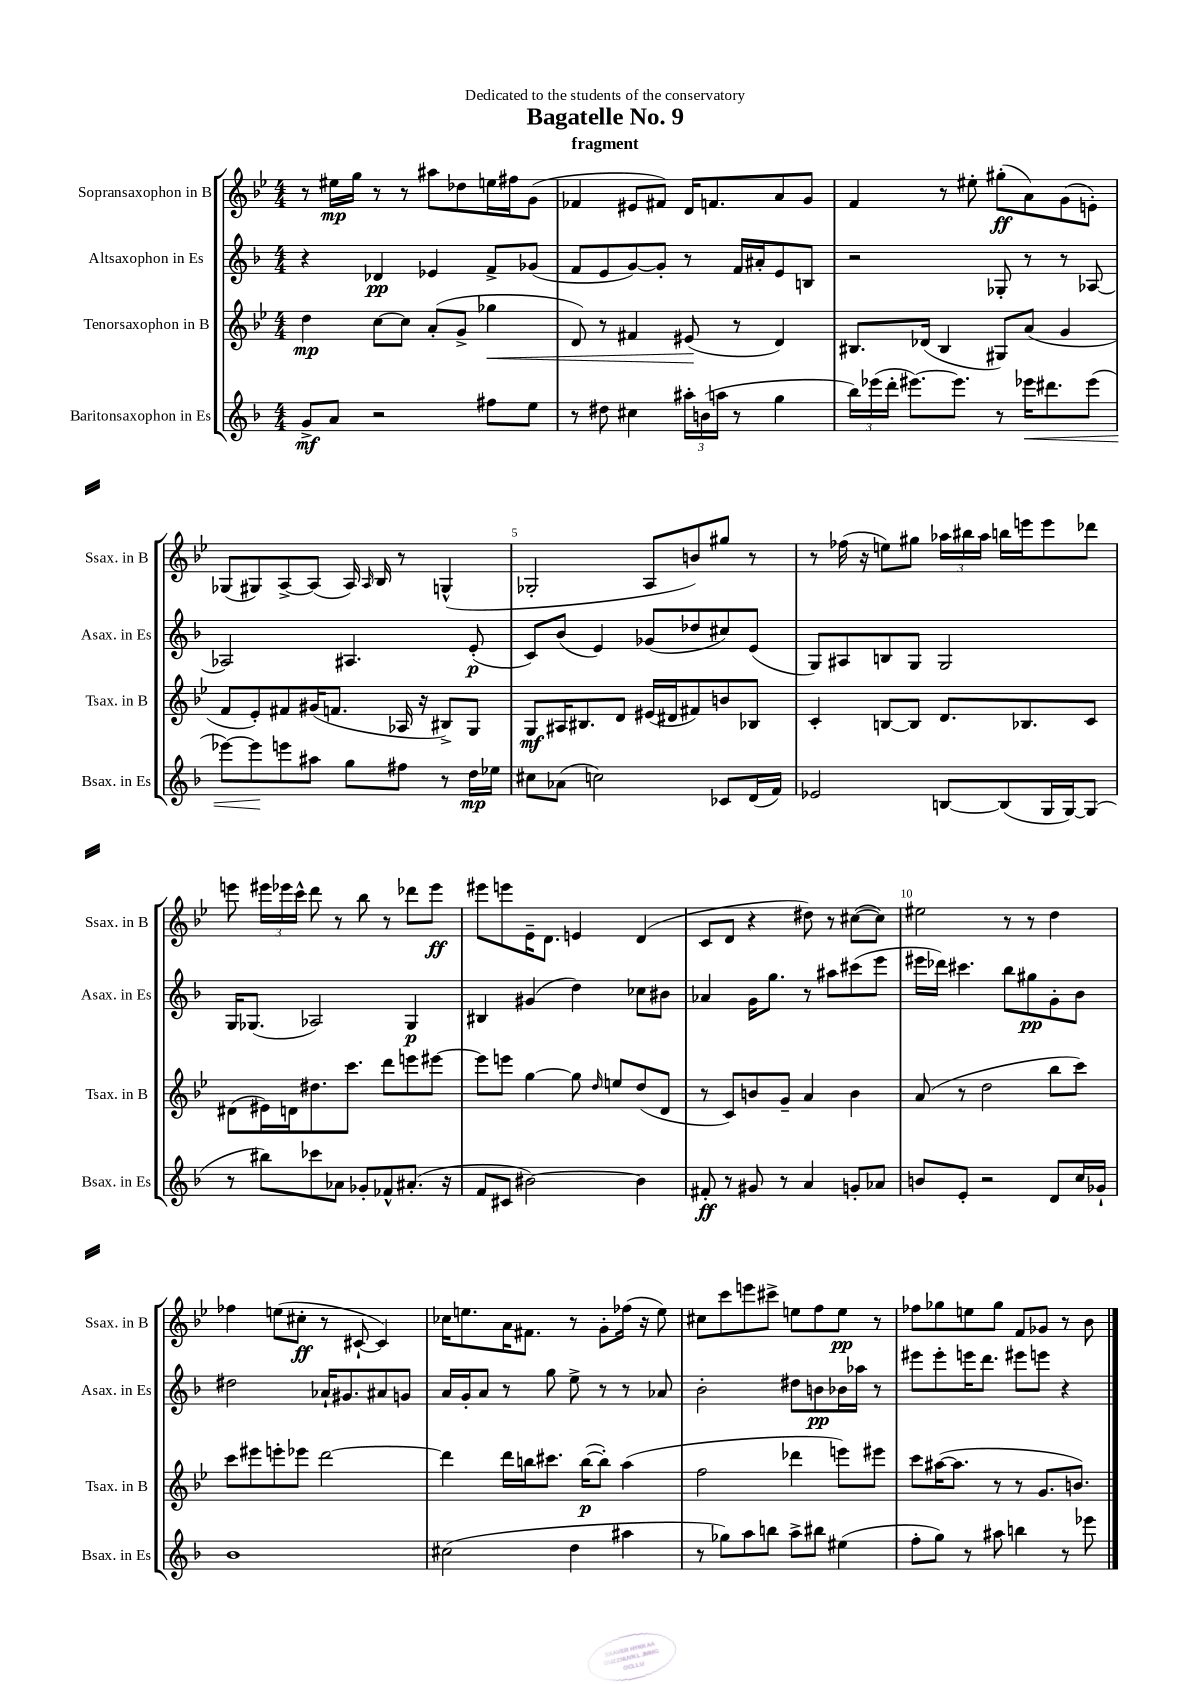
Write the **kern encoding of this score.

**kern	**kern	**kern	**kern
*staff4	*staff3	*staff2	*staff1
*clefG2	*clefG2	*clefG2	*clefG2
*k[b-]	*k[b-e-]	*k[b-]	*k[b-e-]
*M4/4	*M4/4	*M4/4	*M4/4
8g^	4dd	4r	8r
8a	.	.	16ee#
.	.	.	16gg
2r	[8cc	4d-	8r
.	8cc]	.	8r
.	(8a'	4e-	8aa#
.	8g^	.	8dd-
8ff#	4gg-	8f^	16ee
.	.	.	16ff#
8ee	.	(8g-	(8g
=	=	=	=
8r	8d)	8f	4f-
8dd#	8r	8e	.
4cc#	4f#	[8g)	8e#
.	.	8g']	8f#)
24aa#'	(8e#	8r	16d
(24b	.	.	.
.	.	.	8.f
24aa	.	.	.
8r	8r	16f	.
.	.	16a#'	.
4gg	4d)	8e	8a
.	.	8B	8g
=	=	=	=
24bb-)	8.B#	2r	4f
(24eee-	.	.	.
24ddd'	.	.	.
[8.eee#)	.	.	.
.	(16d-	.	.
.	4B#	.	8r
8.eee#]	.	.	.
.	.	.	8ee#'
8r	8G#)	8G-'	(8gg#'
16eee-	(8a	8r	8a)
8.ddd#	.	.	.
.	4g	8r	(8g
(8eee-	.	[8A-	8e')
=	=	=	=
[8eee-)	8f	2A-]	(8G-
8eee-]	8e-')	.	8G#)
8eee	8f#	.	[8A^
8aa#	(16g#	.	(8A]
.	8.f	.	.
8gg	.	4.A#	16A)
.	.	.	16qqA
.	.	.	16B-
8ff#	16A-	.	8r
.	16r	.	.
8r	8B#^)	.	(4G^^
16dd	8G	(8e'	.
16ee-	.	.	.
=	=	=	=
8cc#	8G	8c)	2G-'
(8a-	16A#	(8b-	.
.	8.B#	.	.
2cc)	.	4e)	.
.	8d	.	.
.	(16e#	(8g-	8A
.	16d#	.	.
.	8f#)	8dd-	8b)
8c-	8b	8cc#)	8gg#
(16d	8B-	(8e	8r
16f)	.	.	.
=	=	=	=
2e-	4c'	8G)	8r
.	.	8A#	(16ff-
.	.	.	16r
.	[8B	8B	8ee)
.	8B]	8G	8gg#
[8B	8.d	2G	24aa-
.	.	.	24bb#
.	.	.	24aa-
(8B]	.	.	16bb
.	8.B-	.	16eee
16G	.	.	8eee
[16G)	.	.	.
(8G]	8c	.	8ddd-
=	=	=	=
8r	(8d#	16G	8eee
.	.	(8.G-	.
8bb#)	16e#)	.	24eee#
.	.	.	24eee-
.	16d	.	.
.	.	.	24ccc^^
8ccc-	8.dd#	2A-)	8ddd
8a-	.	.	8r
.	8.ccc	.	.
8g-'	.	.	8bb-
8f-^^	8ddd	.	8r
(8.a#'	8eee	4G-	8ddd-
.	[8eee#	.	8eee-
16r	.	.	.
=	=	=	=
8f	8eee#]	4B#	8eee#
8c#	8eee	.	8eee
[2b#)	[4gg	(4g#	16e-~
.	.	.	8.d
.	8gg]	4dd)	4e
.	16qqdd	.	.
.	8ee	.	.
4b#]	(8dd	8cc-	(4d
.	8d	8b#	.
=	=	=	=
8f#'	8r	4a-	8c
8r	8c)	.	8d
8g#	8b	16g	4r
.	.	8.gg	.
8r	8g~	.	.
4a	4a	8r	8dd#)
.	.	8aa#	8r
8g'	4b	(8ccc#	([8cc#
8a-	.	8eee	8cc#])
=	=	=	=
8b	(8a	16eee#	2ee#
.	.	16ddd-)	.
8e'	8r	4.ccc#	.
2r	2dd	.	.
.	.	8bb-	8r
.	.	8gg#	8r
8d	8bb-	8g'	4dd
16cc	8ccc)	8b-	.
16g-`	.	.	.
=	=	=	=
1b-	8ccc	2dd#	4ff-
.	8eee#	.	.
.	8eee'	.	(8ee
.	8eee-	.	8cc#'
.	[2ddd	16a-`	8r
.	.	8.g#	.
.	.	.	[8c#`
.	.	8a#	4c#])
.	.	8g	.
=	=	=	=
(2cc#	4ddd]	16a	16cc-
.	.	16g'	8.ee
.	.	8a	.
.	16ddd	8r	16a
.	16bb	.	8.f#
.	8.ccc#	8gg	.
4dd	.	8ee^	8r
.	([16bb	.	.
.	8bb'])	8r	8g'
4aa#	(4aa	8r	(16ff-
.	.	.	16r
.	.	8a-	8ee)
=	=	=	=
8r	2ff	2b-'	8cc#
8gg-)	.	.	8ccc
8aa	.	.	8eee
8bb	.	.	8ccc#^
8aa^	4ddd-	8dd#	8ee
8bb#	.	8b	8ff
(4ee#	8eee)	16b-	8ee
.	.	16aa-	.
.	8eee#	8r	8r
=	=	=	=
8ff'	8ccc	8eee#	8ff-
8gg)	([16aa#	8eee#'	8gg-
.	8.aa#]	.	.
8r	.	16eee	8ee
.	.	8.ddd	.
8aa#	8r	.	8gg-
4bb	8r	8eee#	8f
.	8.g	8eee	8g-
8r	.	4r	8r
.	8.b)	.	.
8eee-	.	.	8b-
==	==	==	==
*-	*-	*-	*-
